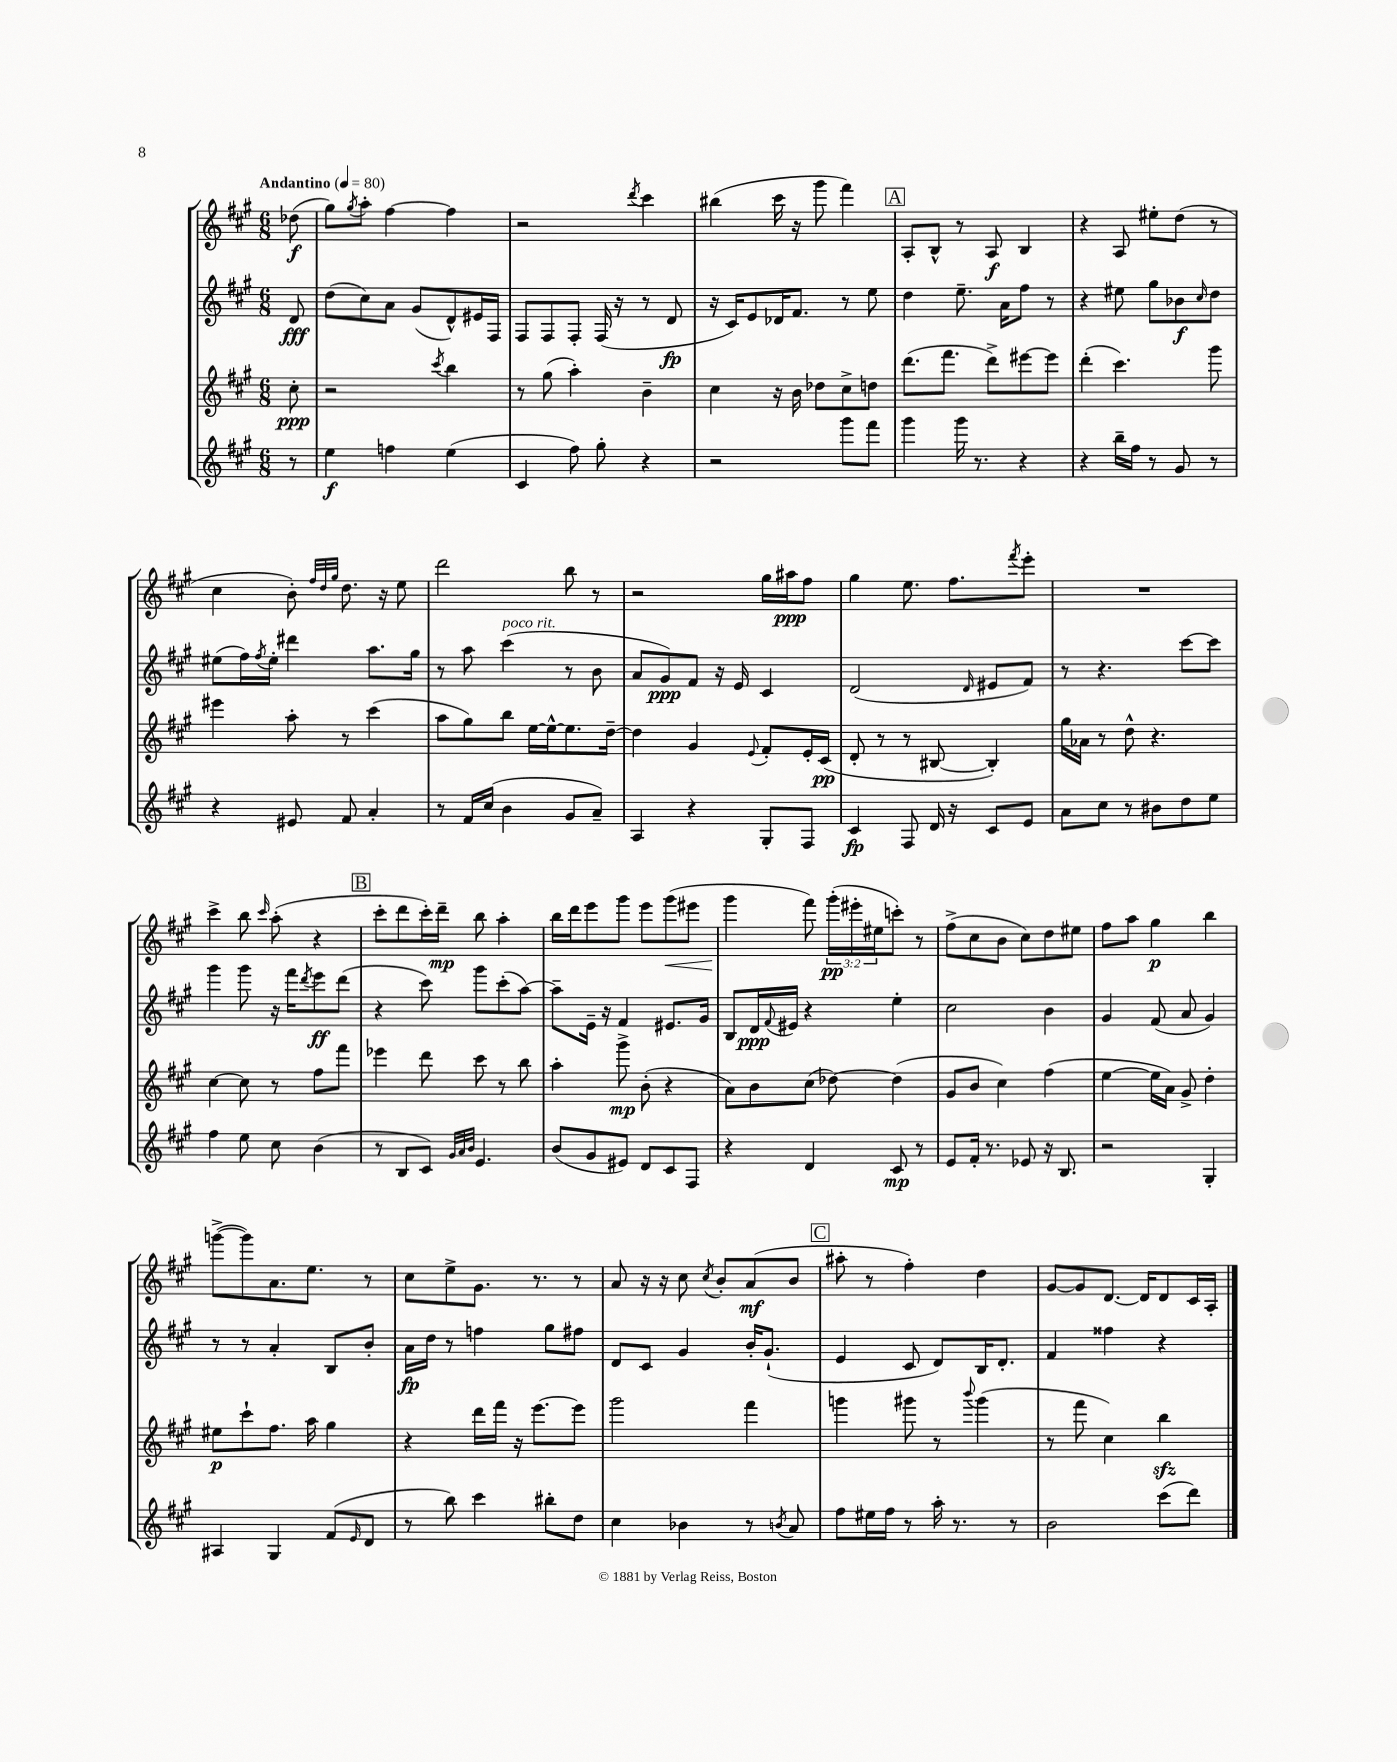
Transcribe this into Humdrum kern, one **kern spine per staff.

**kern	**kern	**kern	**kern
*staff4	*staff3	*staff2	*staff1
*clefG2	*clefG2	*clefG2	*clefG2
*k[f#c#g#]	*k[f#c#g#]	*k[f#c#g#]	*k[f#c#g#]
*M6/8	*M6/8	*M6/8	*M6/8
*MM80	*MM80	*MM80	*MM80
8r	8cc#'	8d	(8dd-
=	=	=	=
4ee	2r	(8dd	8gg#)
.	.	.	8qgg#
.	.	8cc#)	8aa'
4ff	.	8a	[4ff#
.	.	(8g#	.
.	8qccc#	.	.
(4ee	4bb	8d^^)	4ff#]
.	.	16e#	.
.	.	16F#	.
=	=	=	=
4c#	8r	8F#	2r
.	(8gg#	8F#	.
8ff#)	4aa')	8F#'	.
8gg#'	.	(16F#	.
.	.	16r	.
.	.	.	8qddd
4r	4b~	8r	4ccc#
.	.	8d	.
=	=	=	=
2r	4cc#	16r	(4bb#
.	.	16c#)	.
.	.	8e	.
.	16r	16d-	16ccc#
.	16b	8.f#	16r
.	8dd-	.	8ggg#
8ggg#	8cc#^	8r	4fff#)
8fff#	8dd	8ee	.
=	=	=	=
4ggg#	(8.ddd	4dd	8A'
.	.	.	8B^^
.	8.fff#	.	.
16ggg#	.	8.ee~	8r
8.r	.	.	.
.	8ddd^)	.	8A
.	.	16a	.
4r	[8eee#	8ff#	4B
.	8eee#]	8r	.
=	=	=	=
4r	(4ddd'	4r	4r
16bb~	4.ccc#)	8ee#	8A
16ff#	.	.	.
8r	.	8gg#	8ee#'
8g#	.	8b-	(8dd
.	.	16qqcc#	.
8r	8ggg#	8dd	8r
=	=	=	=
4r	4eee#	(8ee#	4cc#
.	.	16ff#)	.
.	.	8qff#	.
.	.	16ee#'	.
8e#	8aa'	4ddd#	8b')
.	.	.	32qqff#
.	.	.	32qqdd
.	.	.	32qqgg#
8f#	8r	.	8.dd
4a'	(4ccc#	8.aa	.
.	.	.	16r
.	.	.	8ee
.	.	16gg#	.
=	=	=	=
8r	8aa	8r	2ddd
16f#	8gg#)	8aa	.
(16cc#	.	.	.
4b	8bb	(4ccc#	.
.	[16ee	.	.
.	16ee^^_	.	.
8g#	8.ee]	8r	8bb
8a~)	.	8b	8r
.	[16dd~	.	.
=	=	=	=
4A	4dd]	8a	2r
.	.	8g#)	.
4r	4g#	8f#	.
.	.	16r	.
.	.	16e	.
.	8qqe	.	.
8G#'	8f#'	4c#	16gg#
.	.	.	16aa#
8F#	16e'	.	8ff#
.	(16c#	.	.
=	=	=	=
4c#	8d'	(2d	4gg#
.	8r	.	.
8F#	8r	.	8.ee
16d	[8B#	.	.
16r	.	.	8.ff#
.	.	16qqd	.
8c#	4B#'])	8e#	.
.	.	.	8qfff#
8e	.	8f#)	8eee'
=	=	=	=
8a	16gg#	8r	2.r
.	16a-	.	.
8cc#	8r	4.r	.
8r	8dd^^	.	.
8b#	4.r	.	.
8dd	.	[8ccc#	.
8ee	.	8ccc#]	.
=	=	=	=
4ff#	[4cc#	4ggg#	4ccc#^
8ee	8cc#]	8ggg#	8bb
.	.	.	16qqccc#
8cc#	8r	16r	(8aa'
.	.	16fff#	.
.	.	8qddd	.
(4b	8ff#	8eee	4r
.	8fff#	(8ddd	.
=	=	=	=
8r	4eee-	4r	8ccc#'
8B	.	.	8ddd
8c#)	8ddd	8ccc#)	16ccc#')
.	.	.	16ddd~
32qqg#	.	.	.
32qqa	.	.	.
32qqb	.	.	.
4.e	8ccc#	8ggg#	8bb
.	8r	(8ccc#'	4aa'
.	8bb	[8aa)	.
=	=	=	=
(8b	4aa'	8aa~]	16bb
.	.	.	16ddd
8g#	.	16e~	8eee
.	.	16r	.
8e#)	8ggg#^	4f#	8ggg#
8d	(8b'	.	8eee
8c#	4r	8.e#	(8ggg#
8F#	.	.	8eee#
.	.	16g#	.
=	=	=	=
4r	8a)	8B	4ggg#
.	8b	16d	.
.	.	8qqf#	.
.	.	16e#	.
4d	(8cc#	4r	8fff#)
.	[8dd-)	.	(24ggg#'
.	.	.	24eee#'
.	.	.	24ee#
8c#	(4dd-]	4ee'	8ccc')
8r	.	.	8r
=	=	=	=
8e	8g#	2cc#	(8ff#^
16f#'	8b	.	8cc#
8.r	.	.	.
.	4cc#)	.	8b
8e-	.	.	8cc#)
16r	(4ff#	4b	8dd
8.B	.	.	.
.	.	.	8ee#
=	=	=	=
2r	[4ee	4g#	8ff#
.	.	.	8aa
.	16ee]	(8f#	4gg#
.	16a)	.	.
.	8g#^	8a	.
4G#'	4dd'	4g#)	4bb
=	=	=	=
4A#	8ee#	8r	([8ggg^
.	8ccc#`	8r	8ggg])
4G#	8.ff#	4a'	8.a
.	16aa	.	8.ee
(8f#	4gg#	8B	.
16qqe	.	.	.
8d	.	8b'	8r
=	=	=	=
8r	4r	16a	8cc#
.	.	16dd	.
8bb)	.	8r	8ee^
4ccc#	16ddd	4ff	8.g#
.	16fff#	.	.
.	16r	.	.
.	[8.eee	.	8.r
8bb#'	.	8gg#	.
8dd	8eee]	8ff#	8r
=	=	=	=
4cc#	2ggg#	8d	8a
.	.	8c#	16r
.	.	.	16r
4b-	.	4g#	8cc#
.	.	.	8qcc#
.	.	.	8b'
8r	4fff#	16b'	(8a
.	.	(8.g#`	.
8qb	.	.	.
8a	.	.	8b
=	=	=	=
8ff#	4ggg	4e	8aa#'
16ee#	.	.	8r
16ff#	.	.	.
8r	8ggg#	8c#	4ff#')
16aa'	8r	8d)	.
8.r	.	.	.
.	8qqbbb	.	.
.	(4ggg#	16B	4dd
.	.	8.d'	.
8r	.	.	.
=	=	=	=
2b	8r	4f#	[8g#
.	8fff#	.	8g#]
.	4cc#)	4ff##	[8.d
.	.	.	16d]
(8ccc#	4bb	4r	8d
8ddd)	.	.	16c#
.	.	.	16A'
==	==	==	==
*-	*-	*-	*-
